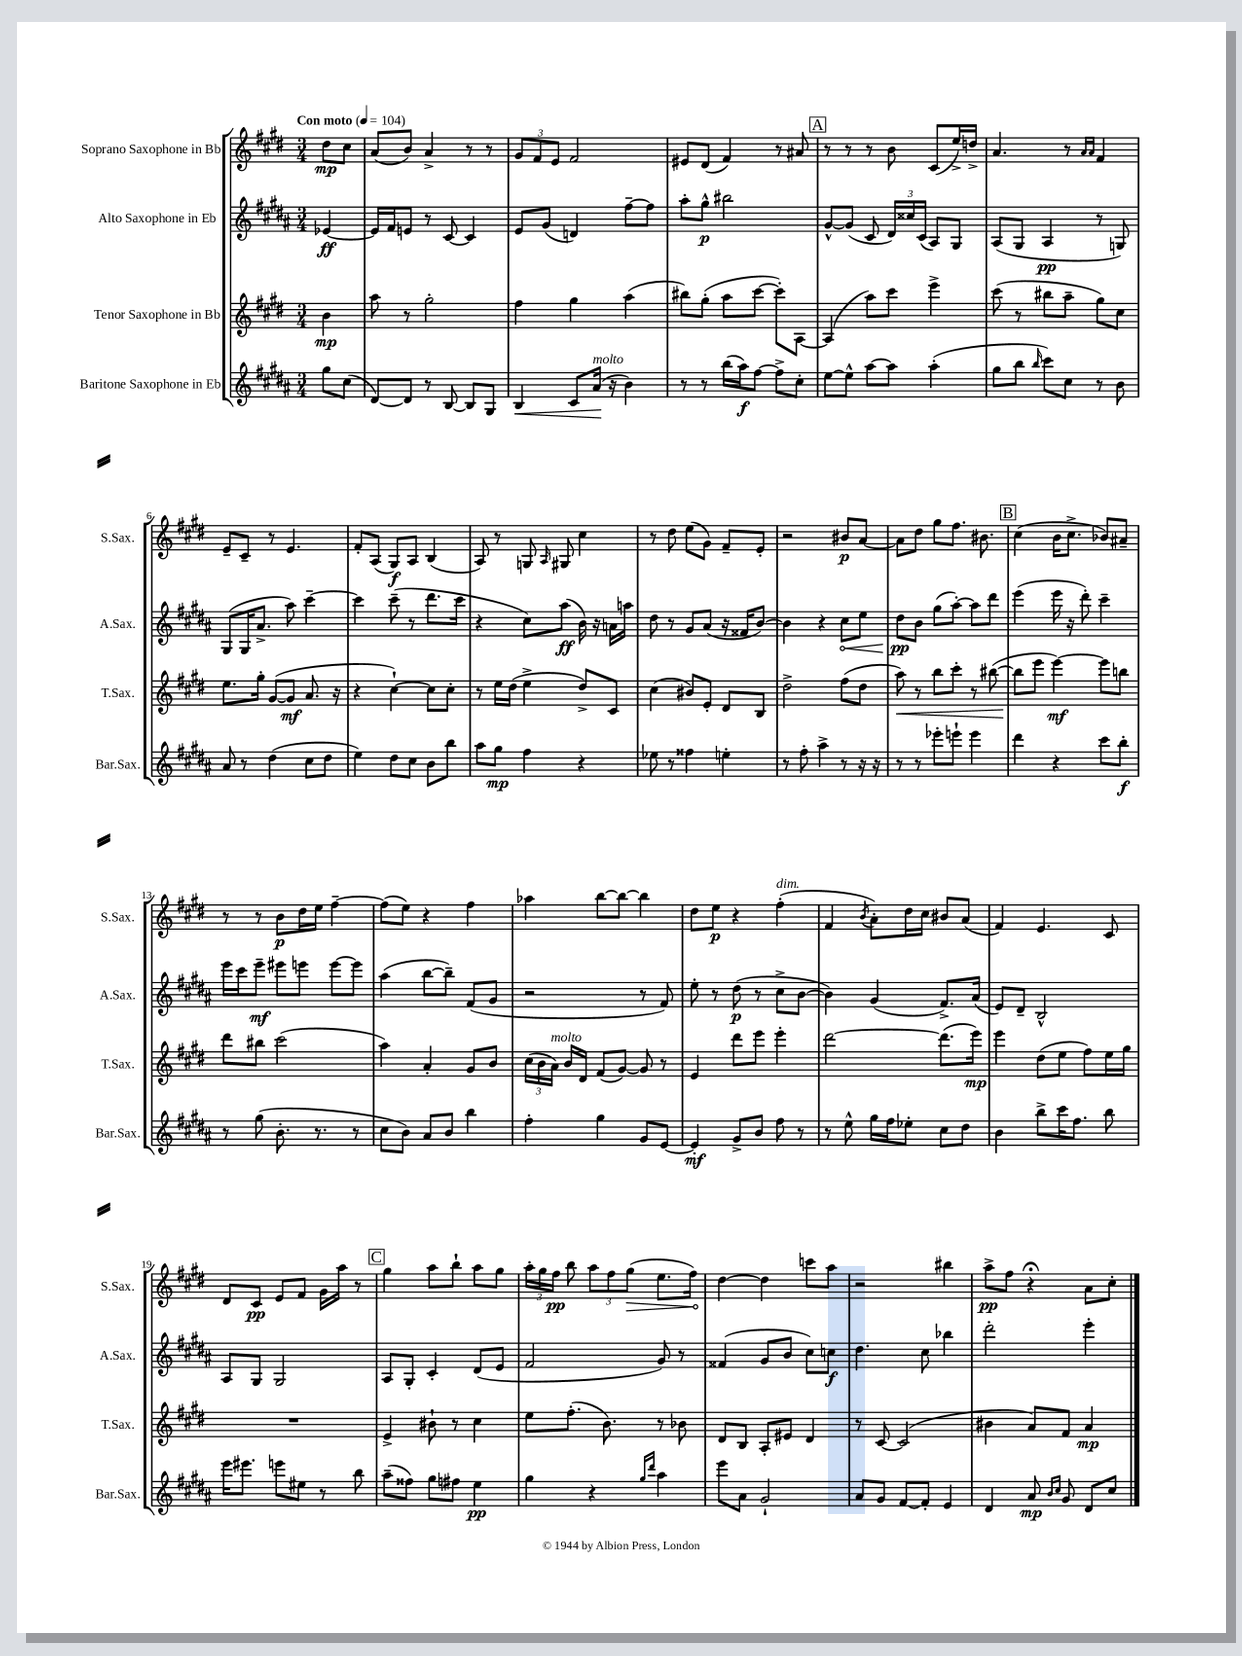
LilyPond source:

<<
\new StaffGroup <<
\new Staff = "s0" \with { instrumentName = "Soprano Saxophone in Bb" shortInstrumentName = "S.Sax." } {
    \clef treble \key e \major \numericTimeSignature \time 3/4 \partial 4 \tempo "Con moto" 4 = 104
    \autoBeamOff dis''8[\mp cis''8] |
    a'8[( b'8]) a'4-> r8 r8 |
    \tuplet 3/2 { gis'8[ fis'8 e'8] } fis'2 |
    eis'8[ dis'8]( fis'4) r8 ais'8 |
    \mark \markup { \box "A" } r8 r8 r8 b'8 cis'8[( e''16->) d''16]-> |
    a'4. r8 \grace { a'16[ a'16] } fis'4 |
    e'8[-- cis'8]-- r8 e'4. |
    fis'8[-. a8]( gis8[\f) a8] b4( |
    a8) r8 g8 \grace { a16 } gis8 cis''4 |
    r8 dis''8 e''8[( gis'8]) fis'8[-- e'8]-. |
    r2 bis'8[\p a'8]~ |
    a'8[ dis''8] gis''8[ fis''8.] bis'8. |
    \mark \markup { \box "B" } cis''4( b'16[ cis''8.]-> bes'8[) ais'8]-- |
    r8 r8 b'8[\p dis''16 e''16] fis''4~-- |
    fis''8[( e''8]) r4 fis''4 |
    aes''4 b''8[~ b''8]~ b''4 |
    dis''8[ e''8]\p r4 fis''4-.^\markup { \italic "dim." }( |
    fis'4 \acciaccatura { b'8 } a'8[-.) dis''16 cis''16] bis'8[ a'8]( |
    fis'4) e'4. cis'8 |
    dis'8[ cis'8]\pp e'8[ fis'8] gis'16[ a''16] r8 |
    \mark \markup { \box "C" } gis''4 a''8[ b''8]-! a''8[ gis''8] |
    \tuplet 3/2 { a''16[-. gis''16 fis''16]\pp } b''8 \tuplet 3/2 { a''8[ fis''8 \once \override Hairpin.circled-tip = ##t gis''8]\>( } e''8.[ fis''16]\!) |
    dis''4~ dis''4 c'''8[ a''8] |
    r2 bis''4 |
    a''8[->\pp fis''8] r4\fermata a'8[ cis''8]-. \bar "|." |
}
\new Staff = "s1" \with { instrumentName = "Alto Saxophone in Eb" shortInstrumentName = "A.Sax." } {
    \clef treble \key b \major \numericTimeSignature \time 3/4 \partial 4
    \autoBeamOff ees'4~\ff |
    ees'16[ fis'16 e'8] r8 cis'8~ cis'4 |
    e'8[ gis'8]( d'4) fis''8[~-- fis''8] |
    ais''8[-. gis''8]-^\p bis''2 |
    \mark \markup { \box "A" } gis'8[~-^ gis'8]( cis'8 \tuplet 3/2 { dis'16[) cisis''16 cis'16]( } ais8[) gis8] |
    ais8[( gis8] ais4\pp r8 g8) |
    gis8[( gis16 ais'8.]-> ais''8) cis'''4~-- |
    cis'''4 cis'''8--( r8 dis'''8.[ cis'''16] |
    r4 cis''8[) ais''8]\ff( b'16) r16 a'16[ a''16] |
    dis''8 r8 gis'8[ ais'8]( r16 fisis'16[ b'8]~) |
    b'4 r4 \once \override Hairpin.circled-tip = ##t cis''8[\< e''8] |
    dis''8[\pp\! b'8] gis''8[( ais''8]~-.) ais''8[ dis'''8] |
    \mark \markup { \box "B" } e'''4( e'''16 r16 dis'''8-.) cis'''4-- |
    e'''16[ cis'''16 e'''8]--\mf eis'''8[ e'''8] e'''8[~ e'''8] |
    ais''4( b''8[~ b''8]--) fis'8[( gis'8] |
    r2 r8 fis'8) |
    e''8-. r8 dis''8\p( r8 cis''8[-> b'8]~ |
    b'4) gis'4( fis'8.[->) ais'16]( |
    e'8[) dis'8]-- b2-^ |
    ais8[ gis8] gis2 |
    \mark \markup { \box "C" } ais8[ gis8]-. cis'4-. dis'8[( e'8] |
    fis'2 gis'8) r8 |
    fisis'4( gis'8[ b'8] cis''8[) c''8]\f |
    dis''4. cis''8 bes''4 |
    dis'''2-. e'''4-. \bar "|." |
}
\new Staff = "s2" \with { instrumentName = "Tenor Saxophone in Bb" shortInstrumentName = "T.Sax." } {
    \clef treble \key e \major \numericTimeSignature \time 3/4 \partial 4
    \autoBeamOff b'4\mp |
    a''8 r8 gis''2-. |
    fis''4 gis''4 a''4( |
    bis''8[) gis''8]-.( a''8[ cis'''8]~ cis'''8[-.) a8]~ |
    \mark \markup { \box "A" } a4( a''8[) cis'''8] e'''4-> |
    cis'''8( r8 bis''8[ a''8]-- gis''8[) cis''8] |
    e''8.[ gis''16]-. gis'8[~( gis'8]\mf a'8. r16 |
    r4 cis''4~-!) cis''8[ cis''8]-. |
    r8 e''16[ dis''16]( e''4-> dis''8[->) cis'8] |
    cis''4( bis'8[) e'8]-. dis'8[ b8] |
    dis''2-> fis''8[( dis''8] |
    a''8\<) r8 b''8[ cis'''8]-. r8 bis''8~( |
    \mark \markup { \box "B" } bis''8[\! e'''8] e'''4~\mf) e'''8[ b''8] |
    dis'''8[ bis''8] cis'''2( |
    a''4) a'4-. gis'8[ b'8] |
    \tuplet 3/2 { cis''16[( b'16 a'16]^\markup { \italic "molto" }) } b'16[ dis'16] fis'8[( gis'8]~) gis'8 r8 |
    e'4 dis'''8[ e'''8] e'''4-. |
    dis'''2~ dis'''8.[( e'''16]\mp) |
    e'''4 dis''8[( e''8] fis''8[) e''16 gis''16] |
    R2. |
    \mark \markup { \box "C" } e'4-> bis'8-! r8 cis''4 |
    e''8[ fis''8.]-.( b'8.) r8 bes'8 |
    dis'8[ b8] a8[-. eis'8] dis'4 |
    r8 cis'8~ cis'2( |
    bis'4 a'8[) fis'8] a'4\mp \bar "|." |
}
\new Staff = "s3" \with { instrumentName = "Baritone Saxophone in Eb" shortInstrumentName = "Bar.Sax." } {
    \clef treble \key b \major \numericTimeSignature \time 3/4 \partial 4
    \autoBeamOff gis''8[ cis''8]( |
    dis'8[~) dis'8] r8 b8~ b8[ gis8] |
    b4\< cis'8[ ais'16]\!^\markup { \italic "molto" }( r16 b'4) |
    r8 r8 b''16[( ais''16\f) fis''8]~ fis''8[-> cis''8]-. |
    \mark \markup { \box "A" } e''8[~ e''8]-^ ais''8[~ ais''8] ais''4-.( |
    gis''8[ b''8] \grace { b''16 } cis'''8[) cis''8] r8 b'8 |
    ais'8 r8 dis''4( cis''8[ dis''8] |
    e''4) dis''8[ cis''8] b'8[ b''8] |
    ais''8[ gis''8]\mp fis''4 r4 |
    ees''8 r8 fisis''4 e''4-. |
    r8 fis''8-. ais''4-> r8 r16 r16 |
    r8 r8 ees'''8[-. e'''8]-! e'''4 |
    \mark \markup { \box "B" } dis'''4 r4 cis'''8[ b''8]-.\f |
    r8 gis''8( b'8.-. r8. r8 |
    cis''8[ b'8]) ais'8[ b'8] b''4 |
    fis''4-. gis''4 gis'8[ e'8]~ |
    e'4-.\mf gis'8[-> b'8] fis''8 r8 |
    r8 e''8-^ gis''16[ fis''16 ees''8]-. cis''8[ dis''8] |
    b'4 b''8[-> cis'''16 fis''8.] b''8 |
    e'''16[ eis'''8.] e'''8[ eis''8] r8 b''8 |
    \mark \markup { \box "C" } ais''8[--( fisis''8]) gis''8[ fis''8] e''4\pp |
    gis''4 r4 \grace { gis''16[ dis'''16] } ais''4 |
    e'''8[ ais'8] gis'2-! |
    ais'8[ gis'8] fis'8[~ fis'8]-. e'4 |
    dis'4 ais'8\mp \grace { b'16[ cis''16] } gis'8 dis'8[ cis''8] \bar "|." |
}
>>
>>
